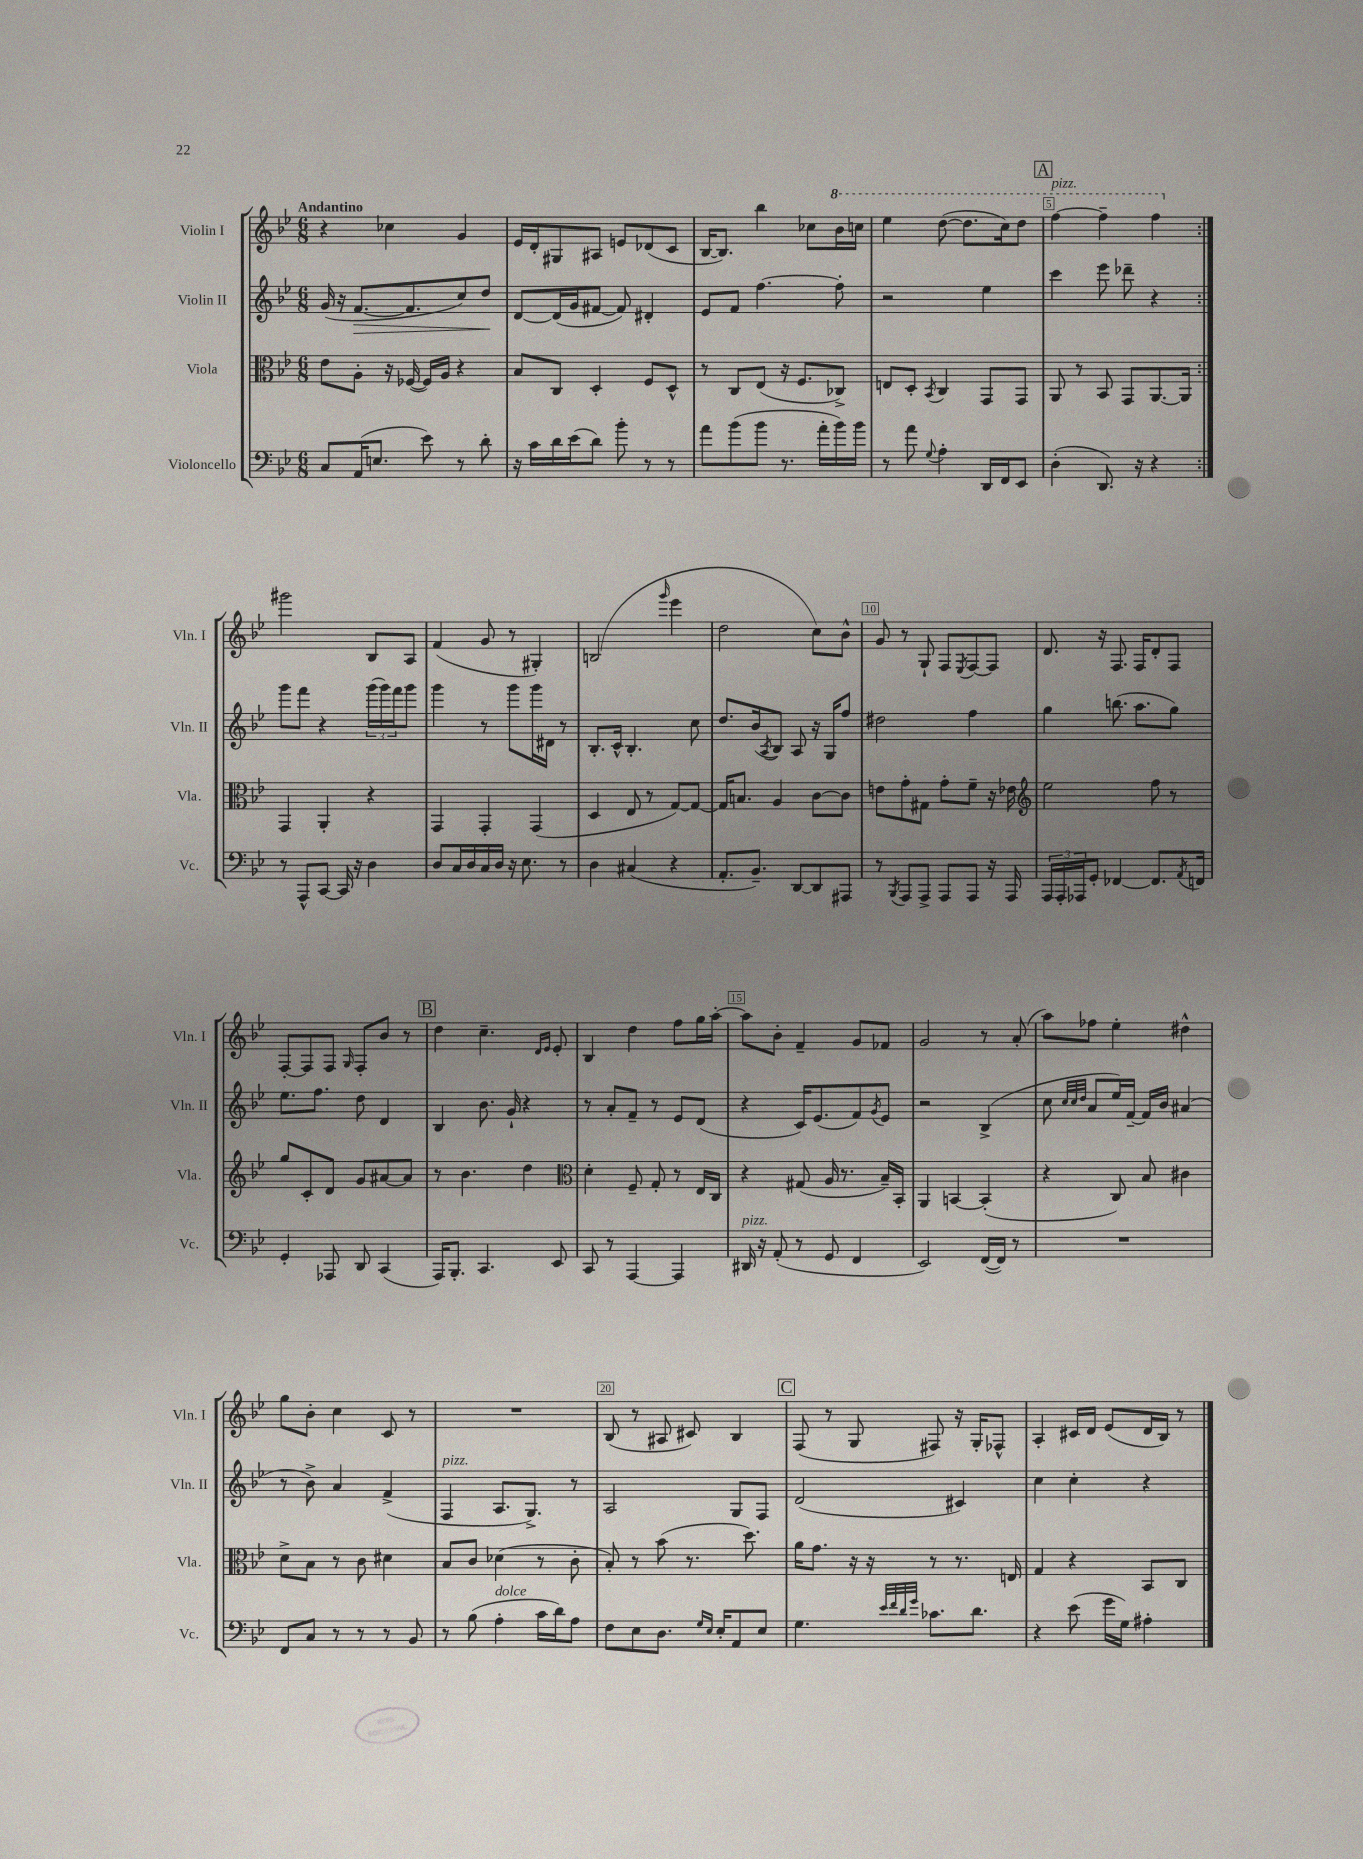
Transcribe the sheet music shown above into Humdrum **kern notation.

**kern	**kern	**kern	**kern
*staff4	*staff3	*staff2	*staff1
*clefF4	*clefC3	*clefG2	*clefG2
*k[b-e-]	*k[b-e-]	*k[b-e-]	*k[b-e-]
*M6/8	*M6/8	*M6/8	*M6/8
8C	8e-	(16g	4r
.	.	16r	.
(16AA	8A'	[8.f	.
8.E	.	.	.
.	16r	.	4cc-
.	([16F-	8.f]	.
8e-)	16F-])	.	.
.	16A	.	.
8r	4r	8cc)	4g
8d'	.	8dd	.
=	=	=	=
16r	8B-	[8d	16e-
16c	.	.	16d'
16d	8C	(16d]	8G#
(16e-	.	16g	.
8d)	4D'	[8f#	8A#
8b-'	.	8f#])	8e
8r	8F	4d#'	(8d-
8r	8D^^	.	8c
=	=	=	=
8a	8r	8e-	[16B-
.	.	.	8.B-])
(8b-	8C	8f	.
8b-	(8E-	[4.ff	4bb-
8.r	16r	.	.
.	8.F	.	.
.	.	.	8cc-
16a'	.	.	.
16b-)	8C-^)	8ff']	16bb-
16b-	.	.	16ccc
=	=	=	=
8r	8E	2r	4eee-
8a	8D'	.	.
8qqG	8qBB-	.	.
4A'	4C	.	([8ddd
.	.	.	8.ddd]
16DD	8GG	4ee-	.
16FF	.	.	16ccc)
8EE-	8GG	.	8ddd
=	=	=	=
(4D'	8AA	4ccc	[4fff
.	8r	.	.
8.DD)	8BB-	8eee-	4fff~]
.	8GG	8ddd-~	.
16r	.	.	.
4r	[8.AA	4r	4fff
.	16AA]	.	.
=:|!	=:|!	=:|!	=:|!
8r	4GG	8ggg	2ggg#
8AAA^^	.	8fff	.
[8CC	4AA'	4r	.
16CC]	.	.	.
16r	.	.	.
4D	4r	(24ggg	8B-
.	.	24ggg)	.
.	.	24fff	.
.	.	8ggg	8A
=	=	=	=
8D	4GG	4ggg	(4f
16C	.	.	.
16D	.	.	.
16C	4GG'	8r	8g
16D	.	.	.
16r	.	8ggg	8r
8.E-	.	.	.
.	(4GG	16ggg	4G#')
.	.	16d#	.
8r	.	8r	.
=	=	=	=
4D	4D	8.B-'	(2B
.	.	16c^^	.
(4C#	8E-	4.B-'	.
.	8r	.	.
.	.	.	16qqggg
4r	[8G)	.	4eee-
.	8G_	8cc	.
=	=	=	=
8.AA'	16G]	8.dd	2dd
.	8.B	.	.
8.BB-~)	.	(16b-	.
.	.	8qA	.
.	4A	8B-)	.
[8DD	.	8A	.
8DD]	[8c	16r	8cc)
.	.	16G	.
8AAA#	8c]	8ff	8b-^^
=	=	=	=
8r	8e	2dd#	8g
8qBBB-	.	.	.
8AAA	8g'	.	8r
8AAA^	8G#	.	8G`
8AAA	8g'	.	8F
.	.	.	8qE-
8AAA	8f~	4ff	[8F
16r	16r	.	8F]
16AAA	16e-	.	.
=	=	=	=
*	*clefG2	*	*
24AAA	2ee-	4gg	8.d
24AAA'	.	.	.
24AAA-	.	.	.
8GG'	.	.	.
.	.	.	16r
[4FF-	.	(8.bb	8.F
.	.	8.aa	16F
8.FF-]	8ff	.	8d'
.	8r	8gg)	8F
8qAA	.	.	.
16FF	.	.	.
=	=	=	=
4GG'	8gg	8.ee-	[8F'
.	8c'	.	8F]
.	.	8.ff	.
8AAA-	8d	.	8F
.	.	.	16qqG
8DD	8g	8dd	8F'
(4CC	[8a#	4d	8b-
.	8a#]	.	8r
=	=	=	=
16AAA)	8r	4B-	4dd
8.BBB-'	.	.	.
.	4.b-	.	.
4.CC	.	8.b-	4.cc~
.	.	16g`	.
.	4dd	4r	.
.	.	.	16qqd
.	.	.	16qqe-
8EE-	.	.	8e-'
=	=	=	=
*	*clefC3	*	*
8CC	4d'	8r	4B-
8r	.	8a'	.
[4AAA	8F~	8f~	4dd
.	8G'	8r	.
4AAA]	8r	8e-	8ff
.	16E-	(8d	16gg
.	16C	.	[16aa'
=	=	=	=
16DD#	4r	4r	8aa]
16r	.	.	.
(8AA'	.	.	8b-'
8r	(8G#	16c)	4f~
.	.	(8.e-	.
8GG	16A	.	.
.	8.r	.	.
4FF	.	8f)	8g
.	.	8qg	.
.	16B-~)	8e-	8f-
.	16BB-'	.	.
=	=	=	=
2EE-)	4AA	2r	2g
.	[4BB	.	.
([16FF	(4BB']	(4B-^	8r
16FF])	.	.	.
8r	.	.	(8a'
=	=	=	=
2.r	4r	8cc	8aa)
.	.	32qqcc	.
.	.	32qqcc	.
.	.	32qqdd	.
.	.	8a	8ff-
.	8C)	16ee-)	4ee-'
.	.	[16f~	.
.	8B-	16f]	.
.	.	16b-	.
.	4c#	(4a#	4dd#^^
=	=	=	=
8FF	8d^	8r	8gg
8C	8B-	8b-^)	8b-'
8r	8r	4a	4cc
8r	8c	.	.
8r	4d#	(4f^	8c
8BB-	.	.	8r
=	=	=	=
8r	8B-	4F	2.r
(8B-	8c	.	.
4A'	(4d-	8.A	.
.	.	8.G^)	.
16c	8r	.	.
16d)	.	.	.
8A	8c'	8r	.
=	=	=	=
8F	8B-')	2A	(8B-
8E-	8r	.	8r
8.D	(8b-	.	8A#
.	8.r	.	8c#)
16qqG	.	.	.
16qqE-	.	.	.
16E-'	.	.	.
8AA	.	8G	4B-
.	8.dd)	.	.
8E-	.	8F	.
=	=	=	=
4.G	16a	(2d	(8F
.	8.g	.	.
.	.	.	8r
.	16r	.	8G
.	16r	.	.
32qqe-	.	.	.
32qqf	.	.	.
32qqd	.	.	.
32qqg	.	.	.
8.c-	8r	.	8F#)
.	8.r	4c#)	16r
8.d	.	.	16G'
.	.	.	8F-^^
.	16E	.	.
=	=	=	=
4r	4G	4cc	4A'
(8e-	4r	4cc'	16c#
.	.	.	16d
16g	.	.	(8e-
16G)	.	.	.
4A#'	8BB-	4r	16d
.	.	.	16B-)
.	8C	.	8r
==	==	==	==
*-	*-	*-	*-
